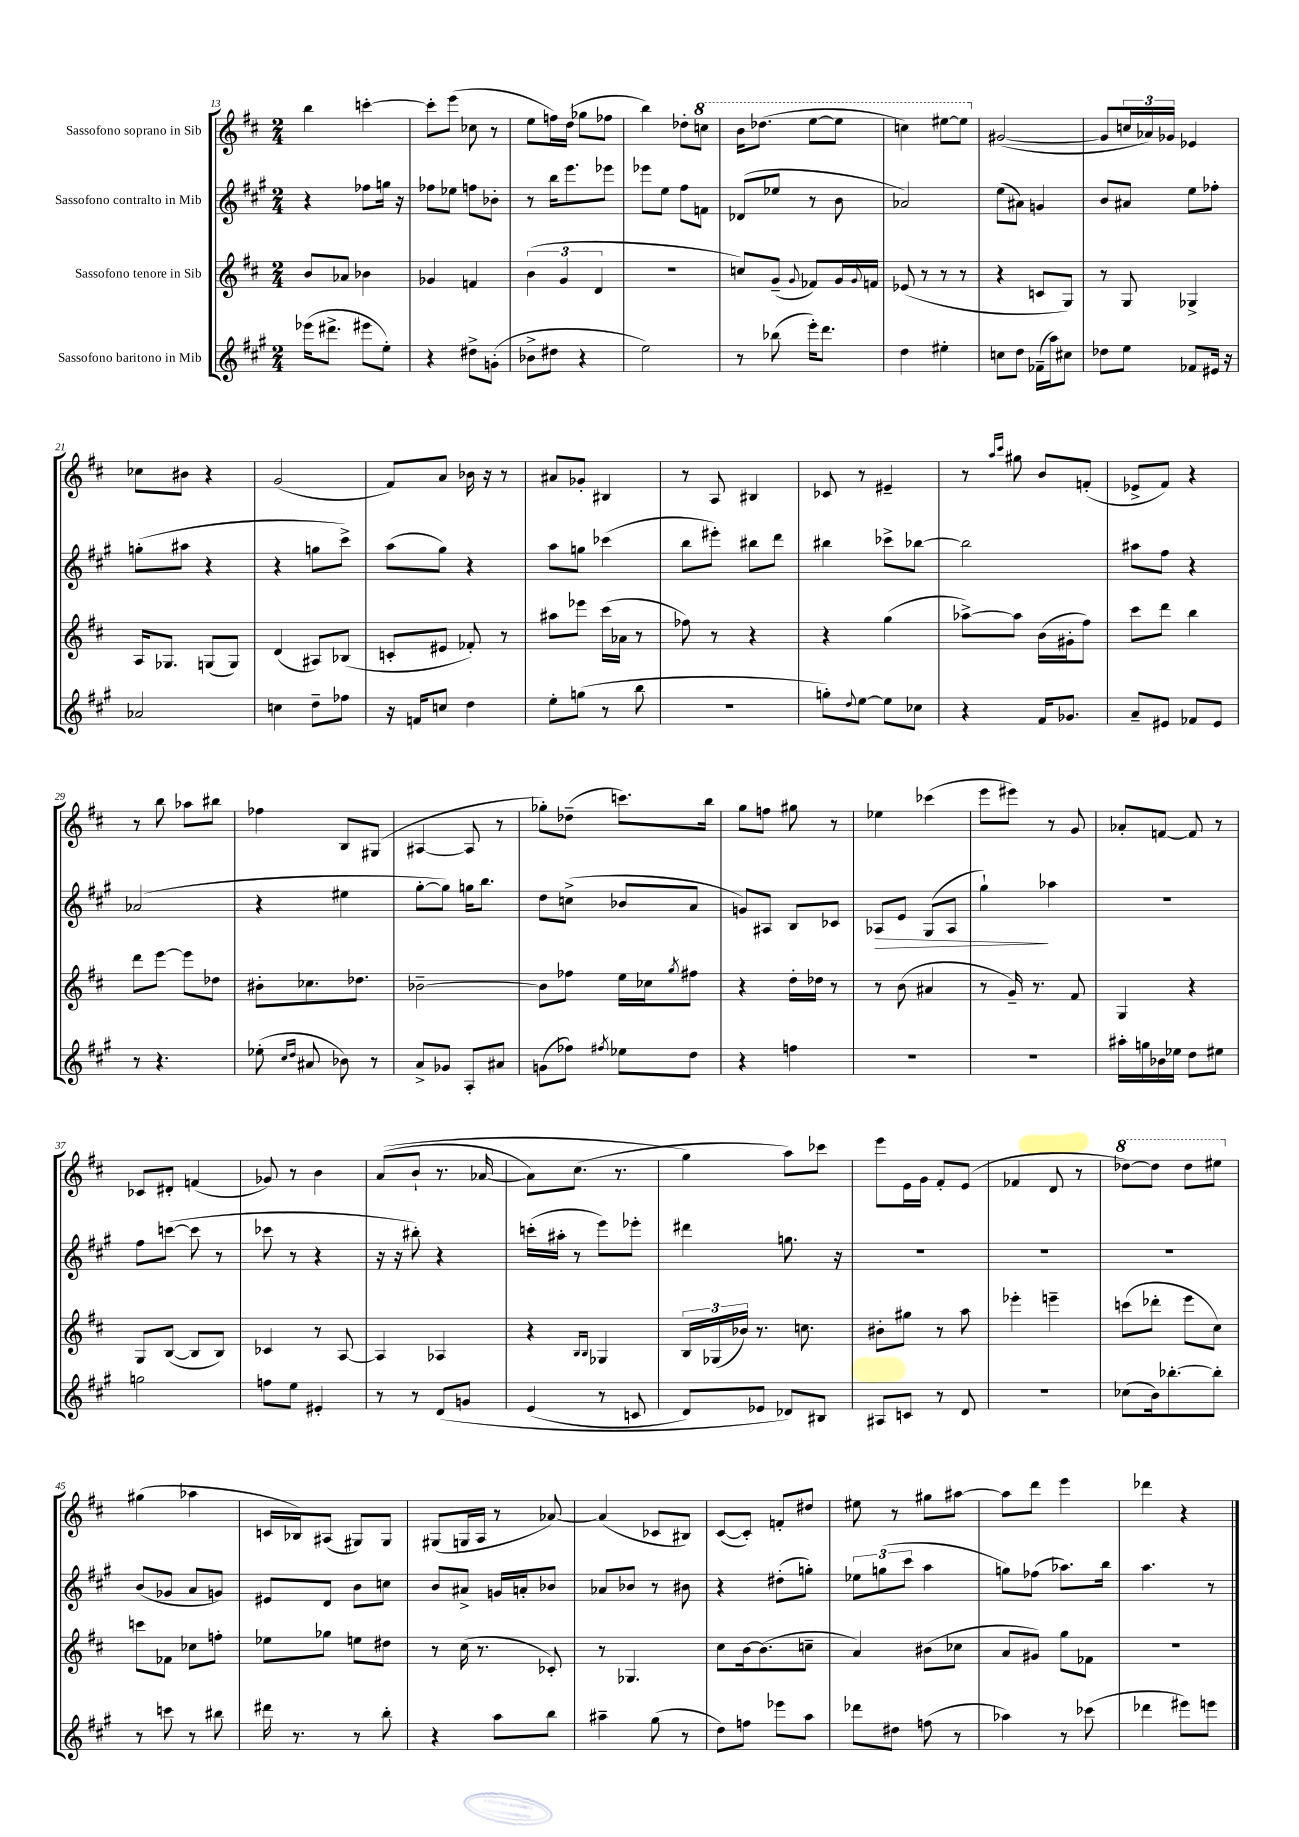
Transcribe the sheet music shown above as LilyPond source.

<<
\new StaffGroup <<
\new Staff = "s0" \with { instrumentName = "Sassofono soprano in Sib" } {
    \clef treble \key d \major \numericTimeSignature \time 2/4
    b''4 c'''4~-. |
    c'''8-. e'''8( ces''8 r8 |
    e''8 f''16) d''16( ges''8 fes''8 |
    b''4) des''8-. \ottava #1 c'''8 |
    b''16 des'''8.( e'''8~ e'''8 |
    c'''4) eis'''8~ eis'''8 \ottava #0 |
    gis'2~( |
    gis'8 \tuplet 3/2 { c''16 aes'16) ges'16 } ees'4 |
    ces''8 bis'8 r4 |
    g'2( |
    fis'8) a'8 bes'16 r16 r8 |
    ais'8 ges'8-. bis4 |
    r8 a8 bis4 |
    ces'8 r8 eis'4-- |
    r8 \grace { a''16 cis'''16 } gis''8 b'8 f'8-.( |
    ees'8-> fis'8) r4 |
    r8 b''8 aes''8 bis''8 |
    fes''4 b8 gis8( |
    ais4~ ais8 r8 |
    ges''8-.) des''8--( c'''8.) b''16 |
    g''8 f''8 gis''8 r8 |
    ees''4 ces'''4( |
    e'''8 eis'''8) r8 g'8 |
    aes'8-. f'8~ f'8 r8 |
    ces'8 dis'8-. f'4( |
    ges'8) r8 b'4 |
    a'8(\( b'8-! r8. aes'16~ |
    aes'8) cis''8.( r8. |
    g''4\) a''8) ces'''8 |
    e'''8 e'16 g'16 fis'8-. e'8( |
    fes'4 d'8 r8 |
    \ottava #1 des'''8~) des'''8 des'''8 eis'''8 \ottava #0 |
    gis''4( aes''4 |
    c'16 bes16) ais8( gis8) gis8 |
    gis8( g16 a16 r8 aes'8~) |
    aes'4( ces'8 bis8) |
    cis'8~( cis'8-.) f'8-. dis''8 |
    eis''8 r8 gis''8 ais''8~ |
    ais''8 d'''8 e'''4 |
    des'''4 r4 \bar "|." |
}
\new Staff = "s1" \with { instrumentName = "Sassofono contralto in Mib" } {
    \clef treble \key a \major \numericTimeSignature \time 2/4
    r4 fes''8 g''16 r16 |
    fes''8 ees''8 f''8 bes'8-. |
    r8 b''16 e'''8. ees'''8 |
    ees'''8 e''8 fis''8 f'8 |
    des'8( ees''8 r8 b'8 |
    aes'2) |
    e''8( ais'8) g'4 |
    b'8 ais'8 e''8 fes''8-. |
    g''8-.( ais''8 r4 |
    r4 g''8 cis'''8->) |
    a''8( gis''8) r4 |
    a''8 g''8 ces'''4( |
    b''8 eis'''8-.) bis''8 d'''8 |
    bis''4 ces'''8-> bes''8~ |
    bes''2 |
    ais''8 fis''8 r4 |
    aes'2( |
    r4 eis''4 |
    gis''8~-. gis''8) g''16 b''8. |
    d''8 c''8->( bes'8 a'8 |
    g'8) ais8 b8 ces'8 |
    aes8\> e'8 gis8( aes8 |
    gis''4-!\!) aes''4 |
    r2 |
    fis''8 c'''8~( c'''8 r8 |
    ces'''8 r8 r4 |
    r16 r16 bis''8-.) r4 |
    c'''16-.( ais''16-. r8 e'''8) ees'''8-. |
    dis'''4 g''8. r16 |
    R2 |
    R2 |
    R2 |
    b'8( ges'8 a'8 g'8) |
    eis'8 d'8 b'8 c''8 |
    b'8 ais'8-> g'16 a'16-. bes'8 |
    aes'8 bes'8 r8 bis'8 |
    r4 dis''8-.( g''8-.) |
    \tuplet 3/2 { ees''8 g''8( cis'''8 } a''4 |
    g''8) fes''8( aes''8.) b''16 |
    a''4. r8 \bar "|." |
}
\new Staff = "s2" \with { instrumentName = "Sassofono tenore in Sib" } {
    \clef treble \key d \major \numericTimeSignature \time 2/4
    b'8 aes'8 bes'4 |
    ges'4 f'4 |
    \tuplet 3/2 { b'4( g'4 d'4 } |
    r2 |
    c''8) g'8--( \appoggiatura { g'8 } fes'8) g'16 \appoggiatura { g'8 } f'16 |
    ees'8( r8 r8 r8 |
    r4 c'8 g8) |
    r8 g8 ges4-> |
    a16 ges8. g8( g8) |
    d'4( ais8) bes8( |
    c'8-. eis'8 fes'8-.) r8 |
    ais''8 ees'''8 cis'''16( aes'16 r8 |
    fes''8) r8 r4 |
    r4 g''4( |
    aes''8~->) aes''8 b'16( gis'16-. fis''8) |
    cis'''8 d'''8 b''4 |
    d'''8 e'''8~ e'''8 des''8 |
    bis'8-. ces''8. des''8. |
    bes'2~-- |
    bes'8 fes''8 e''16 ces''16 \acciaccatura { g''8 } fis''8 |
    r4 d''16-. des''16 r8 |
    r8 b'8( ais'4 |
    r8 g'16--) r8. fis'8 |
    g4 r4 |
    g8 b8~( b8 b8) |
    ces'4 r8 a8~ |
    a4 aes4 |
    r4 \grace { b16 b16 } ges4 |
    \tuplet 3/2 { b16 ges16( bes'16) } r8. c''8. |
    bis'8-. gis''8 r8 a''8 |
    ees'''4-. e'''4-- |
    c'''8( des'''8-. e'''8 cis''8) |
    c'''8 fes'8 ces''8 f''8-. |
    ees''8 ges''8 e''8 dis''8 |
    r8 cis''16( r8. ces'8-.) |
    r8 ges4. |
    cis''8 b'16~ b'8.( c''8-- |
    a'4) bis'8( ces''8 |
    a'8 gis'8) g''8 fes'8 |
    R2 \bar "|." |
}
\new Staff = "s3" \with { instrumentName = "Sassofono baritono in Mib" } {
    \clef treble \key a \major \numericTimeSignature \time 2/4
    ees'''16( dis'''8.-> eis'''8 e''8-.) |
    r4 dis''8-> g'8-.( |
    bes'8-> dis''8 r4 |
    e''2) |
    r8 bes''8( e'''16-.) d'''8. |
    d''4 eis''4-. |
    c''8 d''8 fes'16--( a''16) cis''8 |
    des''8 e''8 fes'8 eis'16 r16 |
    aes'2 |
    c''4 d''8-- fes''8 |
    r16 f'16 c''8 d''4 |
    e''8-. g''8( r8 b''8 |
    R2 |
    g''8-.) \appoggiatura { d''8 } e''8~ e''8 ces''8 |
    r4 fis'16 ges'8. |
    a'8-- eis'8 fes'8 eis'8 |
    r8 r4. |
    ees''8-.( \grace { cis''16 d''16 } ais'8 bes'8) r8 |
    a'8-> ges'8 a8-. ais'8 |
    g'8( fes''8) \acciaccatura { fis''8 } ees''8 d''8 |
    r4 f''4 |
    R2 |
    R2 |
    ais''16-. g''16 bes'16 ees''16 d''8 eis''8 |
    g''2 |
    f''8 e''8 eis'4-. |
    r8 r8 d'8\( g'8 |
    e'4( r8 c'8 |
    d'8) ees'8 des'8\) bis8 |
    ais8 c'8 r8 d'8 |
    R2 |
    ces''8( b'16) bes''8.~-. bes''8-. |
    r8 c'''8 r8 bis''8 |
    dis'''16 r8. r8 b''8-. |
    r4 a''8 b''8 |
    ais''4-- gis''8( r8 |
    d''8) f''8 ees'''8 a''8 |
    des'''8 dis''8 f''8( r8 |
    aes''4) r8 ces'''8( |
    des'''4 eis'''8) e'''8 \bar "|." |
}
>>
>>
\layout { \context { \Score currentBarNumber = #13 } }
